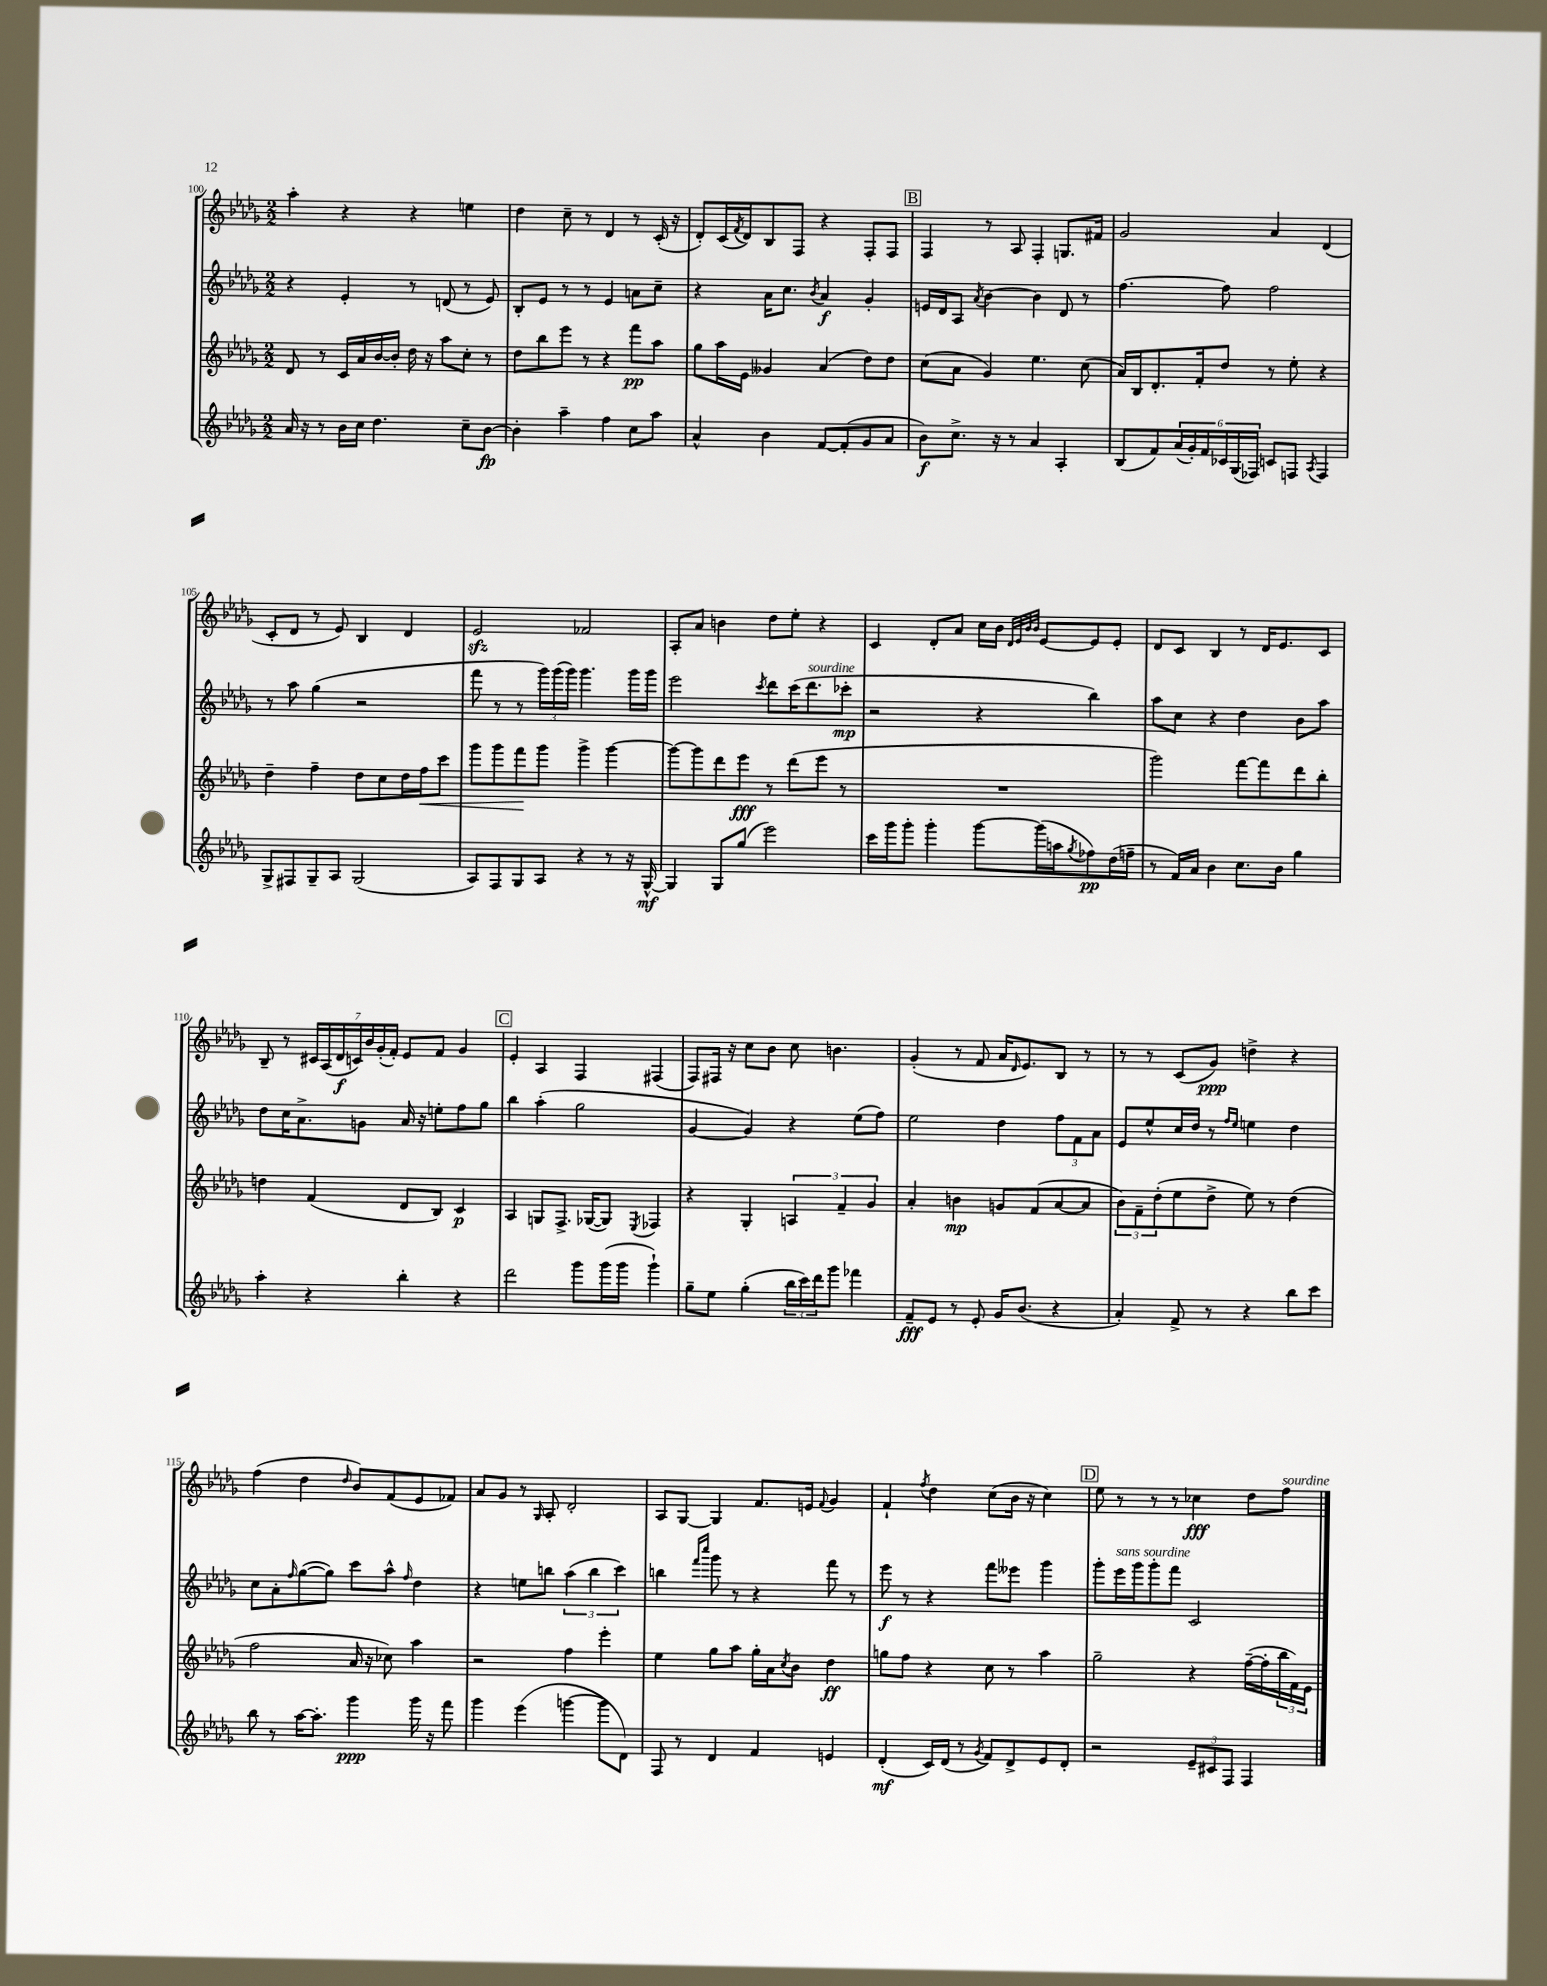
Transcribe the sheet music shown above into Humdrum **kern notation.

**kern	**dynam	**kern	**dynam	**kern	**dynam	**kern	**dynam
*part4	*part4	*part3	*part3	*part2	*part2	*part1	*part1
*staff4	*staff4	*staff3	*staff3	*staff2	*staff2	*staff1	*staff1
*clefG2	*	*clefG2	*	*clefG2	*	*clefG2	*
*k[b-e-a-d-g-]	*	*k[b-e-a-d-g-]	*	*k[b-e-a-d-g-]	*	*k[b-e-a-d-g-]	*
*M2/2	*	*M2/2	*	*M2/2	*	*M2/2	*
=100	=100	=100	=100	=100	=100	=100	=100
16a-/	.	8d-/	.	4r	.	4aa-'\	.
16r	.	.	.	.	.	.	.
8r	.	8r	.	.	.	.	.
16b-\LL	.	16c/LL	.	4e-'/	.	4r	.
16cc\JJ	.	16a-/	.	.	.	.	.
4.dd-\	.	[16b-/	.	.	.	.	.
.	.	16b-'/JJ]	.	.	.	.	.
.	.	16dd-\	.	8r	.	4r	.
.	.	16r	.	.	.	.	.
.	.	8aa-\L	.	(8dn/	.	.	.
8cc~\L	.	8cc'\J	.	8r	.	4een\	.
[8b-\J	fp	8r	.	8e-/)	.	.	.
=101	=101	=101	=101	=101	=101	=101	=101
4b-'\]	.	8dd-\L	.	8B-'/L	.	4dd-\	.
.	.	8bb-\	.	8e-/J	.	.	.
4aa-~\	.	8eee-\J	.	8r	.	8cc~\	.
.	.	8r	.	8r	.	8r	.
4ff\	.	4r	.	4e-/	.	4d-/	.
8cc\L	.	8fff\L	pp	8an\L	.	8r	.
8aa-\J	.	8aa-\J	.	8cc~\J	.	(16c'/	.
.	.	.	.	.	.	16r	.
=102	=102	=102	=102	=102	=102	=102	=102
4a-^^/	.	8gg-\L	.	4r	.	8d-'/L)	.
.	.	16aa-\L	.	.	.	(16c/L	.
.	.	.	.	.	.	8qf/	.
.	.	16e-\JJ	.	.	.	16d-/J)	.
4b-\	.	4g--X/	.	16a-\KL	.	8B-/	.
.	.	.	.	8.cc\J	.	.	.
.	.	.	.	.	.	8F/J	.
.	.	.	.	8qb-/	.	.	.
[8f/L	.	(4a-/	.	4a-/	f	4r	.
(8f'/]	.	.	.	.	.	.	.
8g-/	.	8dd-\L)	.	4g-'/	.	8F'/L	.
8a-/J	.	8dd-\J	.	.	.	8F/J	.
!!LO:REH:place=s1:t=B
=103	=103	=103	=103	=103	=103	=103	=103
8b-\L)	f	(8cc\L	.	16en/LL	.	4F/	.
.	.	.	.	16d-/J	.	.	.
8.cc^\J	.	8a-\J	.	8A-/J	.	.	.
.	.	.	.	8qa-/	.	.	.
.	.	4g-/)	.	[4b-\	.	8r	.
16r	.	.	.	.	.	.	.
8r	.	.	.	.	.	8A-/	.
4a-/	.	4.ee-\	.	4b-\]	.	4F'/	.
4A-'/	.	.	.	8d-/	.	8.Gn/L	.
.	.	(8cc\	.	8r	.	.	.
.	.	.	.	.	.	16f#X/Jk	.
=104	=104	=104	=104	=104	=104	=104	=104
(8B-/L	.	16a-/LL)	.	[4.ff\	.	2g-/	.
.	.	16B-/J	.	.	.	.	.
8f/)	.	8.d-'/	.	.	.	.	.
(24a-/L	.	.	.	.	.	.	.
24g-'/)	.	.	.	.	.	.	.
.	.	16f'/k	.	.	.	.	.
24f/	.	.	.	.	.	.	.
24c-X/	.	8dd-/J	.	8ff\]	.	.	.
(24G-/	.	.	.	.	.	.	.
24F-X/JJ)	.	.	.	.	.	.	.
8cn/L	.	8r	.	2ff\	.	4a-/	.
8Fn/J	.	8ee-'\	.	.	.	.	.
8qA-/	.	.	.	.	.	.	.
4F/	.	4r	.	.	.	(4d-/	.
!!LO:LB:g=z
=105	=105	=105	=105	=105	=105	=105	=105
8G-^/L	.	4dd-~\	.	8r	.	8c'/L	.
8F#X/	.	.	.	8aa-\	.	8d-/J	.
8G-~/	.	4ff~\	.	(4gg-\	.	8r	.
8A-/J	.	.	.	.	.	8e-/)	.
(2G-/	.	8dd-\L	.	2r	.	4B-/	.
.	.	8cc\	.	.	.	.	.
.	.	16dd-\L	.	.	.	4d-/	.
!	!	!	!LO:HP:b	!	!	!	!
.	.	16ff\J	<	.	.	.	.
.	.	8ccc\J	.	.	.	.	.
=106	=106	=106	=106	=106	=106	=106	=106
8A-/L)	.	8ggg-\L	.	8fff\	.	2e-zz/	.
8F/	.	8ggg-\	.	8r	.	.	.
8G-/	.	8fff\	.	8r	.	.	.
8A-/J	.	8ggg-\J	[	24ggg-\LL)	.	.	.
.	.	.	.	(24ggg-\	.	.	.
.	.	.	.	24ggg-\JJ)	.	.	.
4r	.	4ggg-^\	.	4.ggg-\	.	2f-X/	.
8r	.	[4ggg-\	.	.	.	.	.
16r	.	.	.	16ggg-\LL	.	.	.
[16G-^^/	mf	.	.	16ggg-\JJ	.	.	.
=107	=107	=107	=107	=107	=107	=107	=107
4G-/]	.	8ggg-\L_	.	2eee-\	.	8A-'/L	.
.	.	8ggg-\]	.	.	.	8a-/J	.
8G-/L	.	8ddd-\	.	.	.	4bn\	.
(8gg-/J	.	8eee-\J	fff	.	.	.	.
.	.	.	.	8qccc/	.	.	.
2eee-\)	.	8r	.	8ddd-\L	.	8dd-\L	.
.	.	(8ddd-\L	.	(16ccc\K	.	8ee-'\J	.
!	!	!	!	!LO:TX:a:i:t=sourdine	!	!	!
.	.	.	.	8.ddd-\	.	.	.
.	.	8eee-\J	.	.	.	4r	.
.	.	8r	.	8ccc-X'\J	mp	.	.
=108	=108	=108	=108	=108	=108	=108	=108
16ccc\LL	.	1r	.	2r	.	4c/	.
16ggg-\J	.	.	.	.	.	.	.
8ggg-'\J	.	.	.	.	.	.	.
4ggg-'\	.	.	.	.	.	8d-'/L	.
.	.	.	.	.	.	8a-/J	.
[8ggg-\L	.	.	.	4r	.	16cc\LL	.
.	.	.	.	.	.	16b-\JJ	.
.	.	.	.	.	.	32qqd-/LLL	.
.	.	.	.	.	.	32qqe-/	.
.	.	.	.	.	.	32qqb-/	.
.	.	.	.	.	.	32qqb-/JJJ	.
(16ggg-\L]	.	.	.	.	.	[8e-/L	.
16aan\J	.	.	.	.	.	.	.
8qgg-/	.	.	.	.	.	.	.
8ff-X\)	pp	.	.	4bb-\)	.	8e-/]	.
(16dd-\L	.	.	.	.	.	8e-'/J	.
16ffn~\JJ	.	.	.	.	.	.	.
=109	=109	=109	=109	=109	=109	=109	=109
8r	.	2ggg-\)	.	8aa-\L	.	8d-/L	.
16f/LL)	.	.	.	8cc\J	.	8c/J	.
16a-/JJ	.	.	.	.	.	.	.
4b-\	.	.	.	4r	.	4B-/	.
8.cc\L	.	[8fff\L	.	4dd-\	.	8r	.
.	.	8fff\]	.	.	.	16d-/KL	.
16b-\Jk	.	.	.	.	.	8.e-/	.
4gg-\	.	8ddd-\	.	8b-\L	.	.	.
.	.	8bb-'\J	.	8aa-\J	.	8c/J	.
!!LO:LB:g=z
=110	=110	=110	=110	=110	=110	=110	=110
4aa-'\	.	4ddn\	.	8dd-\L	.	8B-~/	.
.	.	.	.	16cc\K	.	8r	.
.	.	.	.	8.a-^\	.	.	.
4r	.	(4f/	.	.	.	28c#X/LL	.
.	.	.	.	.	.	(28A-/	.
.	.	.	.	.	.	28d-/	f
.	.	.	.	.	.	28cn/)	.
.	.	.	.	8gn\J	.	.	.
.	.	.	.	.	.	28b-/	.
.	.	.	.	.	.	(28g-'/	.
.	.	.	.	.	.	28f'/JJ)	.
4bb-'\	.	8d-/L	.	16a-/	.	8e-/L	.
.	.	.	.	16r	.	.	.
.	.	8B-/J)	.	8een'\L	.	8f/J	.
4r	.	4c/	p	8ff\	.	4g-/	.
.	.	.	.	8gg-\J	.	.	.
!!LO:REH:place=s1:t=C
=111	=111	=111	=111	=111	=111	=111	=111
2ddd-\	.	4A-/	.	4bb-\	.	4e-'/	.
.	.	8Gn/L	.	(4aa-'\	.	4A-/	.
.	.	8.F^/J	.	.	.	.	.
8ggg-\L	.	.	.	2gg-\	.	4F/	.
.	.	([16G-X/KL	.	.	.	.	.
(16ggg-\L	.	8G-/J])	.	.	.	.	.
16ggg-\JJ	.	.	.	.	.	.	.
.	.	8qE-/	.	.	.	.	.
4ggg-`\)	.	4F-X/	.	.	.	(4F#X/	.
=112	=112	=112	=112	=112	=112	=112	=112
8gg-~\L	.	4r	.	[4g-/	.	8F/L)	.
8ee-\J	.	.	.	.	.	16F#X/Jk	.
.	.	.	.	.	.	16r	.
(4gg-'\	.	4G-'/	.	4g-/])	.	8cc\L	.
.	.	.	.	.	.	8b-\J	.
24bb-\LL	.	6An/	.	4r	.	8cc\	.
24ccc\)	.	.	.	.	.	.	.
24ddd-\J	.	.	.	.	.	.	.
8ggg-\J	.	.	.	.	.	4.bn\	.
.	.	6f~/	.	.	.	.	.
4fff-X\	.	.	.	(8ee-\L	.	.	.
.	.	6g-/	.	.	.	.	.
.	.	.	.	8ff\J)	.	.	.
=113	=113	=113	=113	=113	=113	=113	=113
8f~/L	fff	4a-'/	.	2ee-\	.	(4g-'/	.
8e-/J	.	.	.	.	.	.	.
8r	.	4bn\	mp	.	.	8r	.
8e-'/	.	.	.	.	.	8f/	.
16g-/KL	.	8gn/L	.	4dd-\	.	16a-/KL	.
.	.	.	.	.	.	16qqd-/	.
(8.b-/J	.	.	.	.	.	8.e-/)	.
.	.	(8f/	.	.	.	.	.
4r	.	[8a-/	.	12ff\L	.	8B-/J	.
.	.	.	.	12f\	.	.	.
.	.	8a-/J]	.	.	.	8r	.
.	.	.	.	12a-\J	.	.	.
=114	=114	=114	=114	=114	=114	=114	=114
4a-'/)	.	12b-\L)	.	8e-/L	.	8r	.
.	.	12f~\	.	.	.	.	.
.	.	.	.	8ee-^^/	.	8r	.
.	.	(12dd-'\	.	.	.	.	.
8f^/	.	8ee-\	.	16cc/L	.	(8c/L	.
.	.	.	.	16dd-/JJ	.	.	.
8r	.	8dd-^\J	.	8r	.	8g-/J)	ppp
.	.	.	.	16qqff/LL	.	.	.
.	.	.	.	16qqee-/JJ	.	.	.
4r	.	8ee-\)	.	4een\	.	4ddn^\	.
.	.	8r	.	.	.	.	.
8bb-\L	.	(4dd-\	.	4dd-\	.	4r	.
8ccc\J	.	.	.	.	.	.	.
!!LO:LB:g=z
=115	=115	=115	=115	=115	=115	=115	=115
8bb-\	.	2ff\	.	8cc\L	.	(4ff\	.
8r	.	.	.	8a-'\	.	.	.
.	.	.	.	16qqff/	.	.	.
[16aa-\KL	.	.	.	([8gg-\	.	4dd-\	.
8.aa-'\J]	.	.	.	.	.	.	.
.	.	.	.	8gg-\J])	.	.	.
.	.	.	.	.	.	16qqdd-/	.
4ggg-\	ppp	16a-/	.	8ccc\L	.	8b-/L)	.
.	.	16r	.	.	.	.	.
.	.	8cc-X\)	.	8aa-^^\J	.	(8f/	.
.	.	.	.	16qqff/	.	.	.
16ggg-\	.	4aa-\	.	4dd-\	.	8e-/	.
16r	.	.	.	.	.	.	.
8fff\	.	.	.	.	.	8f-X/J)	.
=116	=116	=116	=116	=116	=116	=116	=116
4ggg-\	.	2r	.	4r	.	8a-/L	.
.	.	.	.	.	.	8g-/J	.
(4eee-\	.	.	.	8een\L	.	8r	.
.	.	.	.	.	.	16qqG-/	.
.	.	.	.	8bbn\J	.	8A-'/	.
[4gggn\	.	4ff\	.	(6aa-\	.	2d-'/	.
.	.	.	.	6bb\	.	.	.
8ggg\L]	.	4eee-'\	.	.	.	.	.
.	.	.	.	6ccc\)	.	.	.
8d-\J)	.	.	.	.	.	.	.
=117	=117	=117	=117	=117	=117	=117	=117
8F/	.	4ee-\	.	4bbn\	.	8A-/L	.
8r	.	.	.	.	.	[8G-/J	.
.	.	.	.	16qqfff/LL	.	.	.
.	.	.	.	16qqcccc/JJ	.	.	.
4d-/	.	8gg-\L	.	8ggg-\	.	4G-/]	.
.	.	8aa-\J	.	8r	.	.	.
4f/	.	16gg-'\LL	.	4r	.	8.f/L	.
.	.	16a-\J	.	.	.	.	.
.	.	8qcc/	.	.	.	.	.
.	.	8b-\J	.	.	.	.	.
.	.	.	.	.	.	16en/Jk	.
.	.	.	.	.	.	8qqf/	.
4en/	.	4dd-\	ff	8fff\	.	4g-/	.
.	.	.	.	8r	.	.	.
=118	=118	=118	=118	=118	=118	=118	=118
(4d-'/	mf	8ggn\L	.	8eee-\	f	4f`/	.
.	.	8ff\J	.	8r	.	.	.
.	.	.	.	.	.	8qff/	.
16c/LL)	.	4r	.	4r	.	4dd-\	.
(16d-/JJ	.	.	.	.	.	.	.
8r	.	.	.	.	.	.	.
8qg-/	.	.	.	.	.	.	.
8f/L)	.	8cc\	.	8fff\L	.	(8cc\L	.
8d-^/	.	8r	.	8eee--X\J	.	16b-\Jk	.
.	.	.	.	.	.	16r	.
8e-/	.	4aa-\	.	4ggg-\	.	4cc\)	.
8d-'/J	.	.	.	.	.	.	.
!!LO:REH:place=s1:t=D
=119	=119	=119	=119	=119	=119	=119	=119
2r	.	2gg-~\	.	8ggg-'\L	.	8ee-\	.
!	!	!	!	!LO:TX:a:i:t=sans sourdine	!	!	!
.	.	.	.	16eee-\L	.	8r	.
.	.	.	.	16ggg-\J	.	.	.
.	.	.	.	8ggg-'\	.	8r	.
.	.	.	.	8fff\J	.	8r	.
12e-~/L	.	4r	.	2c/	.	4cc-X\	fff
12c#X/	.	.	.	.	.	.	.
12F/J	.	.	.	.	.	.	.
4F/	.	([16ff~\LL	.	.	.	8dd-\L	.
.	.	16ff'\]	.	.	.	.	.
!	!	!	!	!	!	!LO:TX:a:i:t=sourdine	!
.	.	24bb-\	.	.	.	8ff\J	.
.	.	24f\)	.	.	.	.	.
.	.	24e-\JJ	.	.	.	.	.
==	==	==	==	==	==	==	==
*-	*-	*-	*-	*-	*-	*-	*-
